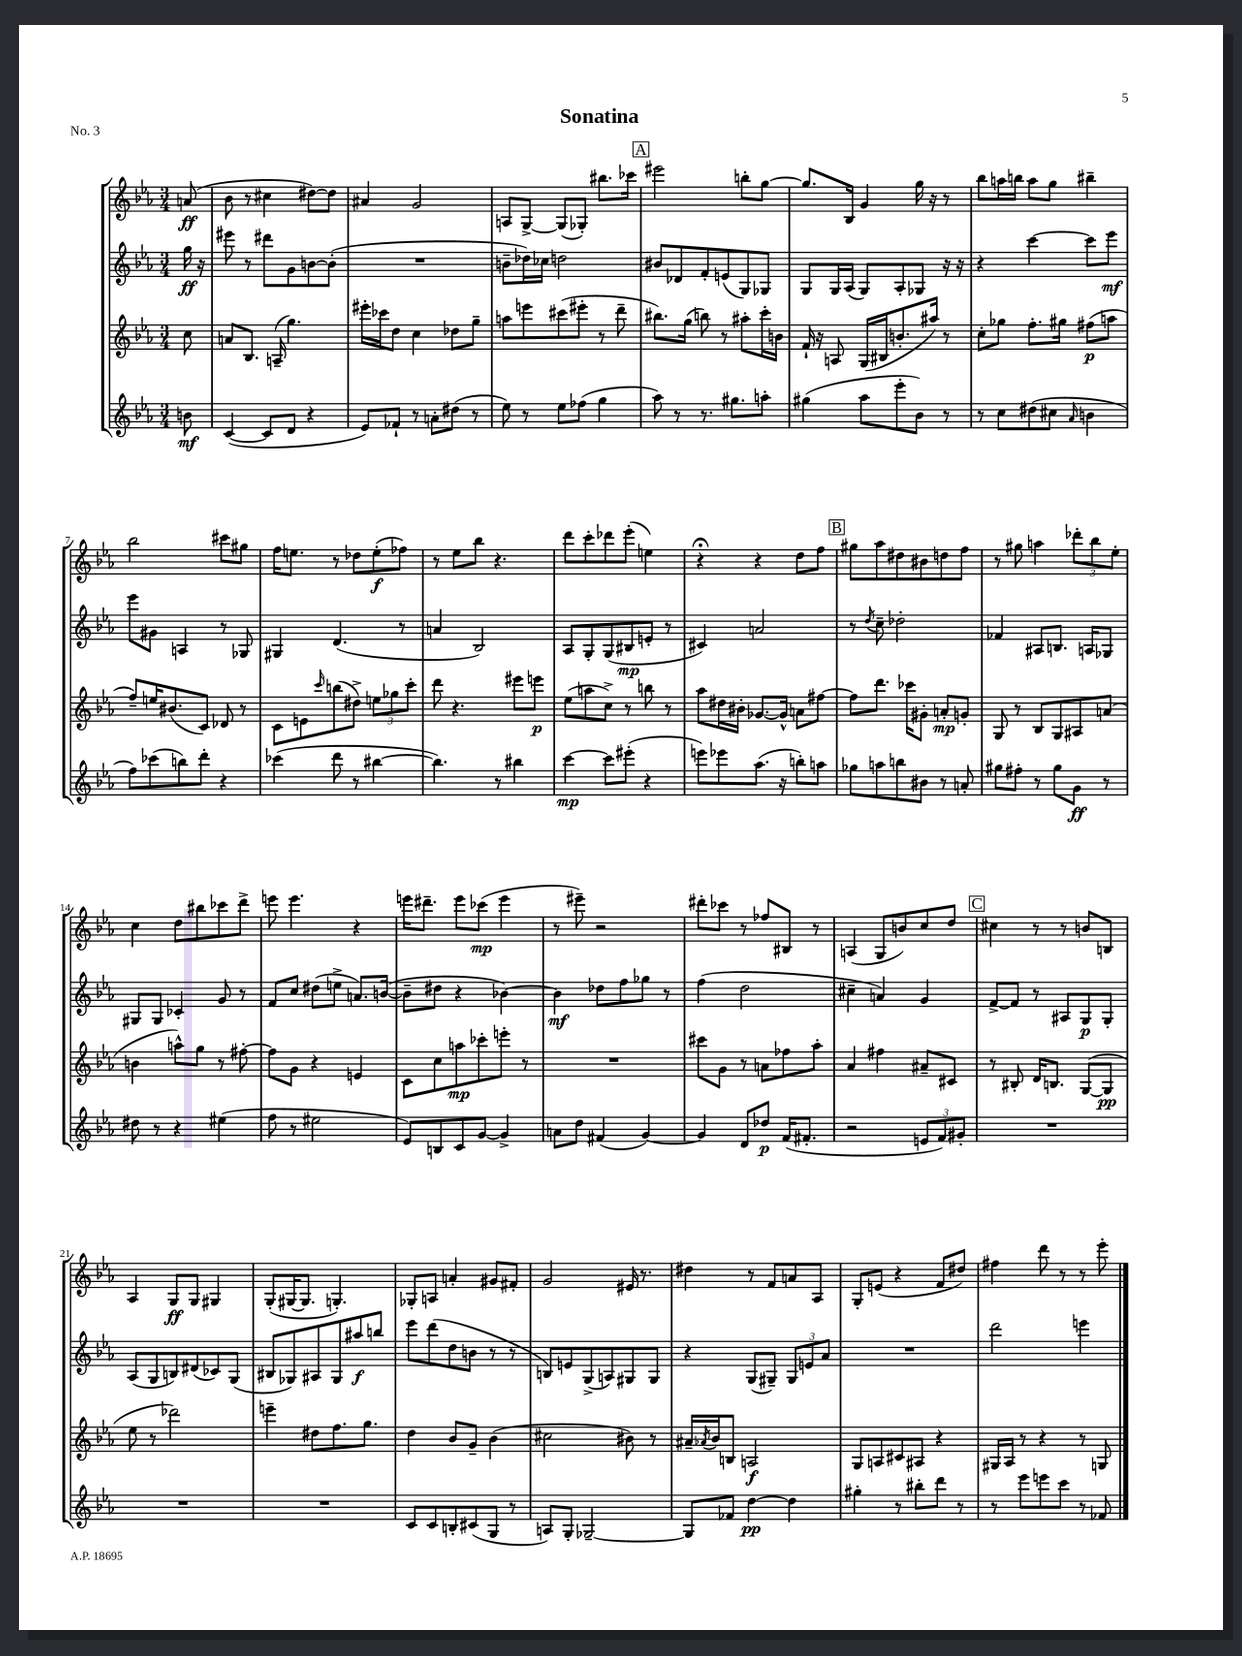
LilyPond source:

\header { title = "Sonatina" piece = "No. 3" }
<<
\new StaffGroup <<
\new Staff = "s0" {
    \clef treble \key ees \major \numericTimeSignature \time 3/4 \partial 8
    a'8\ff( |
    bes'8 r8 cis''4 dis''8~) dis''8 |
    ais'4 g'2 |
    a8 g8~-> g8( ges8-.) bis''8. ces'''16 |
    \mark \markup { \box "A" } eis'''2 b''8-. g''8~ |
    g''8. bes16 g'4 g''16 r16 r8 |
    bes''8 a''16 b''16 a''8 g''8 bis''4-- |
    bes''2 cis'''8 gis''8 |
    f''16 e''8. r8 des''8 e''8-.\f( fes''8) |
    r8 ees''8 bes''8 r4. |
    d'''8 c'''8-. des'''8 ees'''8-.( e''4) |
    r4\fermata r4 d''8 f''8 |
    \mark \markup { \box "B" } gis''8 aes''8 dis''8 bis'8 d''8 f''8 |
    r8 gis''8 a''4 \tuplet 3/2 { des'''8-. bes''8 ees''8-. } |
    c''4 d''8 bis''8 ces'''8 d'''8-> |
    e'''8 e'''4. r4 |
    e'''16 dis'''8.-- e'''8 ces'''8\mp( e'''4 |
    r8 eis'''8--) r2 |
    dis'''8-. ces'''8 r8 fes''8 bis8 r8 |
    a4( g8 b'8) c''8 d''8 |
    \mark \markup { \box "C" } cis''4 r8 r8 b'8 b8 |
    aes4 g8\ff g8 gis4 |
    g8-.( gis16~ gis8. g4.-.) |
    ges8-. a8 a'4-. gis'8 fis'8-. |
    g'2 eis'16 r8. |
    dis''4 r8 f'8 a'8 aes8 |
    g8-. e'8( r4 f'8 dis''8) |
    fis''4 d'''8 r8 r8 ees'''8-. \bar "|." |
}
\new Staff = "s1" {
    \clef treble \key ees \major \numericTimeSignature \time 3/4 \partial 8
    g''16\ff r16 |
    eis'''8 r8 dis'''8 g'8 b'8~ b'8-.( |
    R2. |
    b'8-- des''16) ces''16 d''2 |
    \mark \markup { \box "A" } bis'8 des'8 f'8-. e'8( g8) ges8 |
    g8 g16 aes16( g8) aes8-. ges8 r16 r16 |
    r4 c'''4~ c'''8 ees'''8\mf |
    ees'''8 gis'8 a4 r8 ges8 |
    gis4 d'4.( r8 |
    a'4 bes2) |
    aes8 g8-. g8( bis8\mp e'8-. r8 |
    cis'4) a'2 |
    \mark \markup { \box "B" } r8 \acciaccatura { d''8 } c''8-- des''2-. |
    fes'4 ais8 b8. a16 ges8 |
    gis8 gis8 ces'4-. g'8 r8 |
    f'8 c''8 dis''8( e''8-> a'8.) b'16~( |
    b'8-- dis''8 r4 bes'4~) |
    bes'4\mf des''8 f''8 ges''8 r8 |
    f''4( d''2 |
    cis''4-- a'4) g'4 |
    \mark \markup { \box "C" } f'8~-> f'8 r8 ais8 g8\p g8-. |
    aes8( g8 b8) dis'8( ces'8) g8( |
    bis8 ges8) ais8 ges8 ais''8\f b''8 |
    ees'''8 d'''8( d''8 b'8 r8 r8 |
    b8) e'8 g8->( a8) gis8 gis8 |
    r4 g8( gis8--) \tuplet 3/2 { gis8 e'8 aes'8 } |
    R2. |
    d'''2 e'''4 \bar "|." |
}
\new Staff = "s2" {
    \clef treble \key ees \major \numericTimeSignature \time 3/4 \partial 8
    c''8 |
    a'8 bes8. a16--( g''4.) |
    eis'''16-. ces'''16 d''8 c''4 des''8 g''8-- |
    a''8 e'''8 cis'''8( eis'''8-. r8 d'''8-- |
    \mark \markup { \box "A" } bis''8.) g''16( b''8) r8 ais''8-. c'''16-. b'16 |
    f'16-! r16 a8 g16( bis16 b'8.-. ais''16) r8 |
    c''8-. ges''8 f''8.-. gis''16 fis''8\p( a''8 |
    f''8--) e''16 bis'8.( c'8) des'8 r8 |
    c'8 e'8 \grace { c'''16 } b''8( dis''8->) \tuplet 3/2 { e''8 ges''8 c'''8-. } |
    d'''8 r4. eis'''8 e'''8\p |
    ees''8( a''8 c''8->) r8 b''8 r8 |
    aes''8 dis''16 bis'16-. ges'8.~ ges'16-^ a'8 fis''8~ |
    \mark \markup { \box "B" } fis''8 d'''8. ces'''16 gis'8-. a'8-.\mp g'8-. |
    g8 r8 bes8 g8 ais8 a'8( |
    b'4 a''8-^) g''8 r8 fis''8~-. |
    fis''8 g'8 r4 e'4 |
    c'8 c''8 a''8\mp ces'''8-. e'''8-. r8 |
    R2. |
    cis'''8 g'8 r8 a'8 fes''8 aes''8-. |
    aes'4 fis''4 ais'8-- cis'8 |
    \mark \markup { \box "C" } r8 bis8-. d'16 b8. g8~( g8\pp |
    ees''8 r8 des'''2) |
    e'''4-- dis''8 f''8. g''8. |
    d''4 bes'8 g'8-- bes'4( |
    cis''2 bis'8) r8 |
    ais'16-- \acciaccatura { aes'8 } bes'16 b8 a2\f |
    g8 a8 cis'8 ais8 r4 |
    gis16 aes16 r8 r4 r8 g8 \bar "|." |
}
\new Staff = "s3" {
    \clef treble \key ees \major \numericTimeSignature \time 3/4 \partial 8
    b'8\mf |
    c'4~( c'8 d'8 r4 |
    ees'8) fes'8-! r8 a'8-. dis''8( r8 |
    ees''8) r8 ees''8 fes''8( g''4 |
    \mark \markup { \box "A" } aes''8) r8 r8. gis''8. a''8-. |
    gis''4( aes''8 ees'''8-. bes'8) r8 |
    r8 c''8 dis''8( cis''8 \grace { aes'16 } b'4 |
    f''8) ces'''8( b''8) d'''8-. r4 |
    ces'''4( d'''8 r8 bis''4~ |
    bis''4.) r8 bis''4 |
    c'''4~\mp c'''8 eis'''8-.( r4 |
    e'''8) ees'''8 aes''8.( r16 b''8-.) a''8 |
    \mark \markup { \box "B" } ges''8 a''8 b''8 bis'8 r8 a'8-. |
    gis''8 fis''8-. r8 gis''8 g'8\ff r8 |
    dis''8 r8 r4 eis''4( |
    f''8 r8 eis''2 |
    ees'8) b8 c'8 g'8~ g'4-> |
    a'8 d''8 fis'4( g'4~) |
    g'4 d'8 des''8\p f'16( fis'8.-. |
    r2 \tuplet 3/2 { e'8 f'8) gis'8-. } |
    \mark \markup { \box "C" } R2. |
    R2. |
    R2. |
    c'8 c'8 b8-. cis'8( g8 r8 |
    a8) g8-. ges2~-- |
    ges8 fes'8 d''4~\pp d''4 |
    gis''4-. r8 bis''8-. d'''8 r8 |
    r8 ees'''8 e'''8 c'''8 r8 fes'8 \bar "|." |
}
>>
>>
